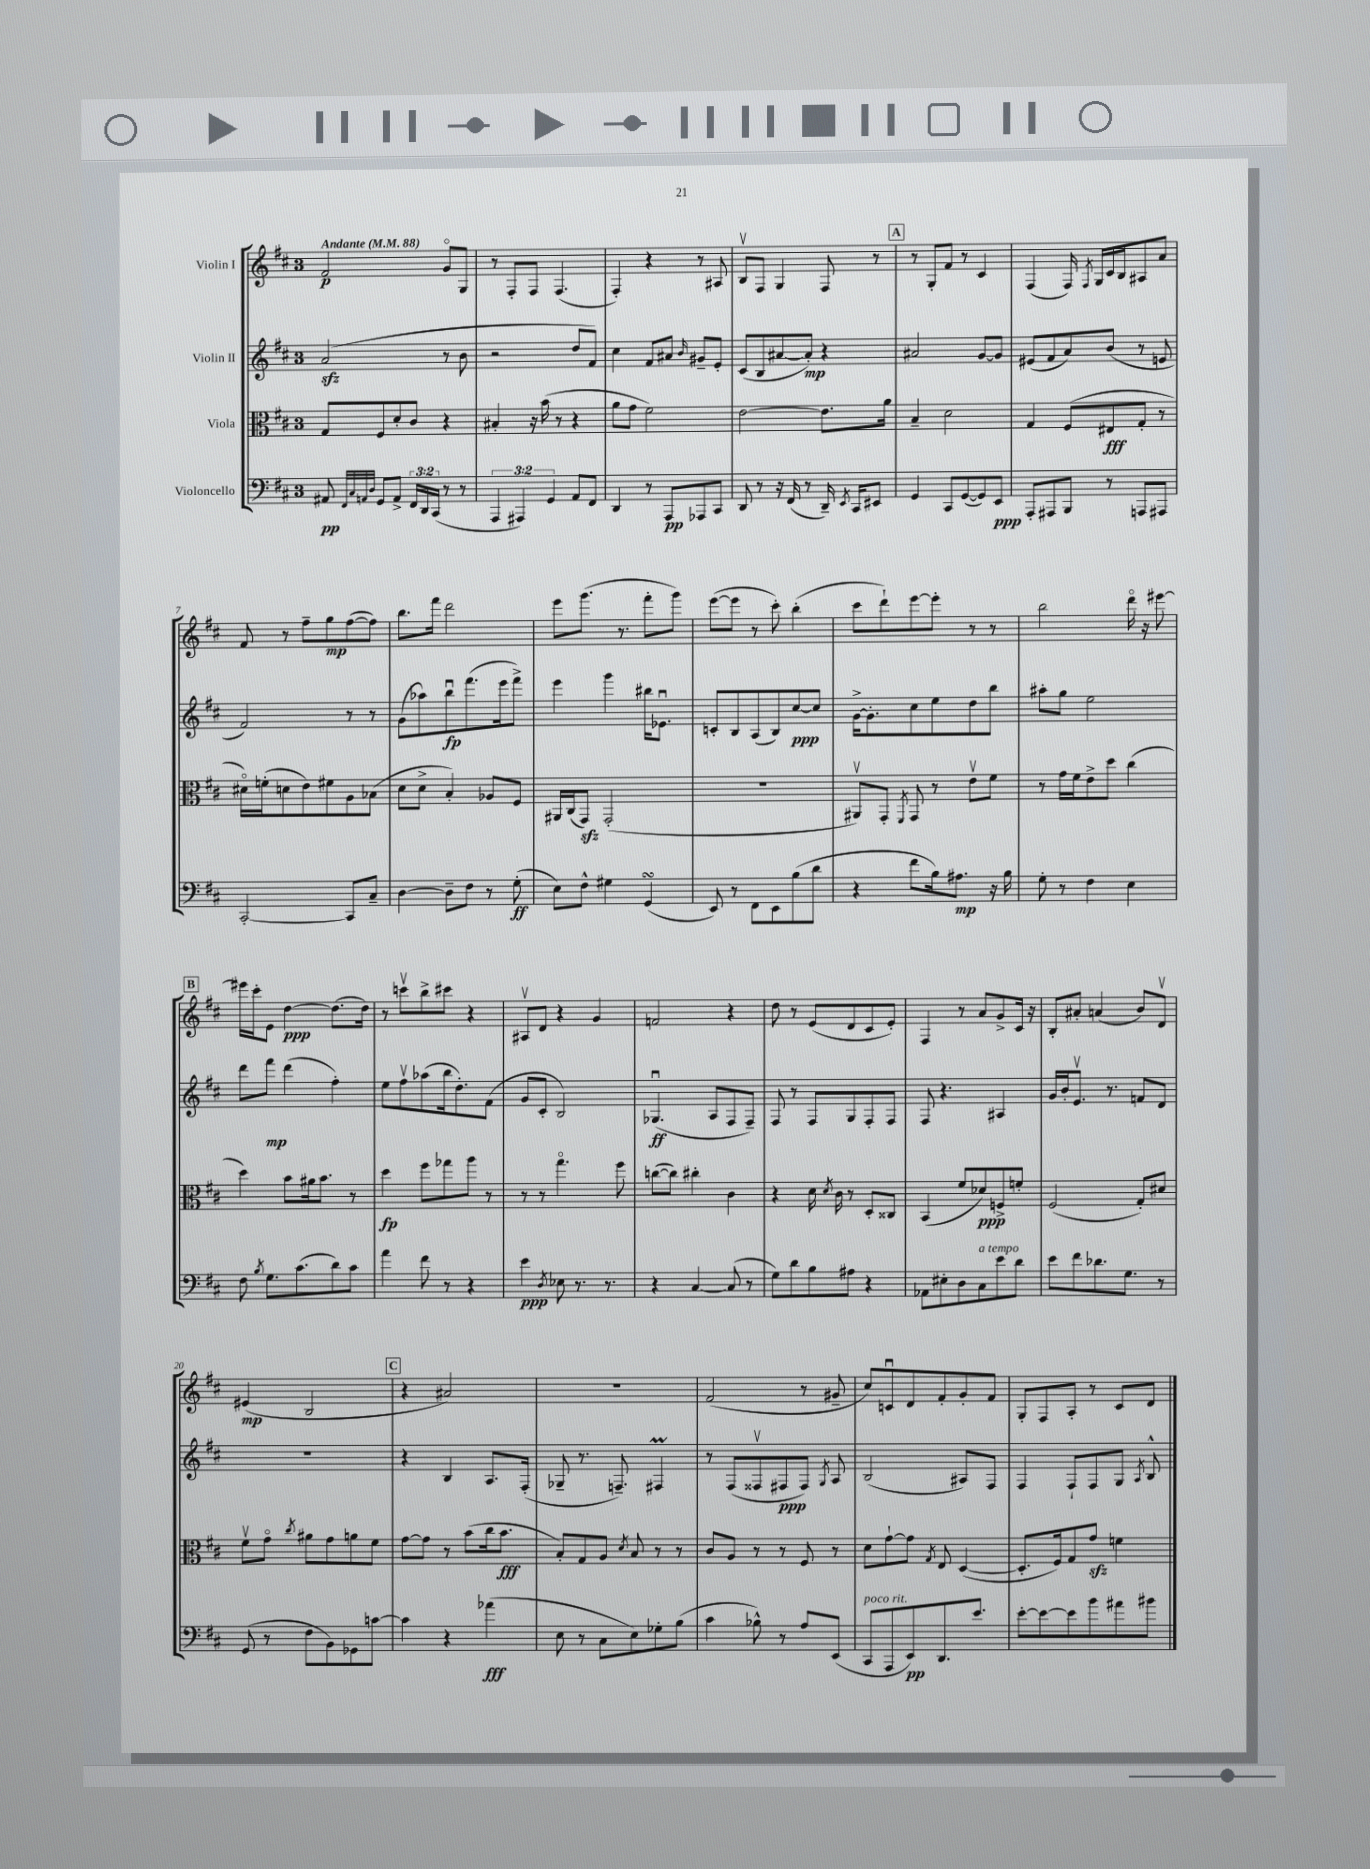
<<
\new StaffGroup <<
\new Staff = "s0" \with { instrumentName = "Violin I" } {
    \clef treble \key d \major \once \override Staff.TimeSignature.style = #'single-digit \time 3/4 \tempo "Andante" 4 = 88
    \autoBeamOff fis'2\p g'8[\flageolet g8] |
    r8 fis8[-. fis8] fis4.( |
    fis4-.) r4 r8 ais8 |
    b8[\upbow fis8] g4 fis8 r8 |
    \mark \markup { \box "A" } r8 g8[-. fis'8] r8 cis'4 |
    fis4( fis16) \acciaccatura { fis8 } g16[ cis'16 b16 ais8 a'8] |
    fis'8 r8 fis''8[-- g''8\mp fis''8~( fis''8]) |
    b''8.[ fis'''16] d'''2 |
    e'''8[ g'''8.]( r8. fis'''8[-. g'''8]) |
    e'''8[~( e'''8] r8 cis'''8-.) b''4-.( |
    cis'''8[ d'''8-!) e'''8~ e'''8]-. r8 r8 |
    b''2 d'''16\flageolet r16 eis'''8~ |
    \mark \markup { \box "B" } eis'''16[ cis'''16-. e'8] d''4~\ppp d''8.[( d''16]) |
    r8 c'''8[\upbow b''8-> cis'''8] r4 |
    ais8[\upbow d'8] r4 g'4 |
    f'2 r4 |
    d''8 r8 e'8[( d'8 cis'8 e'8]-.) |
    fis4 r8 a'8[ g'8-> cis'16] r16 |
    b8[-. ais'8]-. a'4( b'8[) d'8]\upbow |
    eis'4\mp( b2 |
    \mark \markup { \box "C" } r4 ais'2) |
    R2. |
    fis'2( r8 gis'8-- |
    cis''8[) c'8\downbow d'8 fis'8-. g'8-. fis'8] |
    g8[-. fis8 a8]-. r8 cis'8[ d'8] \bar "|." |
}
\new Staff = "s1" \with { instrumentName = "Violin II" } {
    \clef treble \key d \major \once \override Staff.TimeSignature.style = #'single-digit \time 3/4
    \autoBeamOff a'2\sfz( r8 b'8 |
    r2 d''8[ fis'8]) |
    cis''4 fis'8[ ais'8] \grace { b'16 } gis'8[-- e'8]-. |
    cis'8[( b8 ais'8~ ais'8]-.\mp) r4 |
    \mark \markup { \box "A" } ais'2 g'8[~ g'8] |
    eis'8[( fis'8 a'8) b'8]( r8 e'8 |
    fis'2) r8 r8 |
    g'8[( aes''8) b''8\downbow\fp fis'''8.( e'''16 fis'''8]->) |
    e'''4 g'''4 bis''16[ ees'8.]\downbow |
    c'8[-. b8 a8( b8) cis''8~\ppp cis''8] |
    g'16[~-> g'8.-. cis''8 e''8 d''8 b''8] |
    ais''8[-. g''8] e''2 |
    \mark \markup { \box "B" } d'''8[ fis'''8]\mp d'''4( fis''4-.) |
    e''8[ fis''8\upbow aes''8( b''16 d''8.-.) fis'8]( |
    g'8[ cis'8]-. b2) |
    ges4.\downbow\ff( a8[ fis8 fis8]--) |
    fis8 r8 fis8[ g8 fis8-. fis8] |
    fis8 r4. ais4 |
    g'16[ b'16-. e'8.]\upbow r8. f'8[ d'8] |
    R2. |
    \mark \markup { \box "C" } r4 b4 a8.[ fis16]-.( |
    ges8-- r8. f8.--) fis4\prall |
    r8 fis8[( fisis8\upbow fis8\ppp fis8]) \acciaccatura { g8 } a8 |
    b2( ais8[) fis8] |
    fis4 fis8[-! fis8 g8] \acciaccatura { a8 } b8-^ \bar "|." |
}
\new Staff = "s2" \with { instrumentName = "Viola" } {
    \clef alto \key d \major \once \override Staff.TimeSignature.style = #'single-digit \time 3/4
    \autoBeamOff g8[ fis8 d'8-. cis'8] r4 |
    bis4-. r16 b'16( r8 r4 |
    a'8[ g'8] fis'2) |
    e'2~ e'8.[ a'16] |
    \mark \markup { \box "A" } b4-- d'2 |
    g4 fis8[( eis8\fff g8]-. r8 |
    dis'16[\flageolet) f'16-.( d'8 e'8) fis'8 a8 bes8]( |
    d'8[ d'8]-> b4-.) aes8[ fis8] |
    ais,16[ cis16( g,8]\sfz) g,2-.( |
    R2. |
    ais,8[\upbow) g,8]-. \acciaccatura { fis,8 } g,8 r8 e'8[\upbow fis'8] |
    r8 g'16[ fis'16 e'8-> d''8] cis''4( |
    \mark \markup { \box "B" } d''4) b'8[ ais'16 b'8.] r8 |
    d''4\fp fis''8[ ges''8 a''8] r8 |
    r8 r8 g''4.\flageolet fis''8 |
    c''8[~( c''8]) cis''4-. cis'4 |
    r4 d'16 \acciaccatura { d'8 } cis'16 r8 d8[-. cisis8] |
    b,4( fis'8[ des'8\ppp) f8-> f'8]-. |
    fis2( g8[-.) dis'8] |
    fis'8[\upbow g'8]\flageolet \acciaccatura { cis''8 } ais'8[ g'8 a'8 fis'8] |
    \mark \markup { \box "C" } g'8[~ g'8] r8 b'8[( cis''16 b'8.]\fff |
    b8[-.) g8 a8] \acciaccatura { d'8 } b8 r8 r8 |
    cis'8[ a8] r8 r8 fis8 r8 |
    d'8[ g'8~-! g'8] \acciaccatura { g8 } e8 d4~( |
    d8.[-. fis16) g8 g'8]\sfz f'4 \bar "|." |
}
\new Staff = "s3" \with { instrumentName = "Violoncello" } {
    \clef bass \key d \major \once \override Staff.TimeSignature.style = #'single-digit \time 3/4 \override Staff.TupletNumber.text = #tuplet-number::calc-fraction-text
    \autoBeamOff ais,8\pp \grace { fis,32[ cis32 a,32 d32] } g,8[ a,8]-> \tuplet 3/2 { fis,16[ d,16 cis,16]( } r8 r8 |
    \tuplet 3/2 { a,,4 ais,,4) g,4 } a,8[ fis,8] |
    d,4 r8 a,,8[\pp aes,,8 cis,8] |
    d,8 r8 r16 fis,16( r8 d,16--) \acciaccatura { e,8 } cis,16[ eis,8] |
    \mark \markup { \box "A" } g,4 cis,8[ g,8~( g,8) e,8]\ppp |
    a,,8[-. ais,,8 b,,8] r8 a,,8[ ais,,8] |
    cis,2~-. cis,8[ cis8]-- |
    d4~ d8[-- fis8] r8 g8-.\ff( |
    e8[) fis8]-^ gis4 g,4\turn( |
    e,8) r8 fis,8[ e,8 b8( d'8] |
    r4 fis'8[ b16) ais8.]\mp r16 b16 |
    g8-. r8 fis4 e4 |
    \mark \markup { \box "B" } fis8 \acciaccatura { b8 } g8.[ cis'8.( d'8) cis'8] |
    a'4 fis'8 r8 r4 |
    e'4\ppp \acciaccatura { d8 } ees8 r8. r8. |
    r4 cis4~ cis8( r8 |
    g8[) d'8 b8 ais8] r4 |
    aes,8[ eis8-. d8 cis8^\markup { \italic "a tempo" } e'8 d'8] |
    e'8[ fis'8 des'8. g8.] r8 |
    g,8( r8 fis8[ b,8) ges,8 c'8]~ |
    \mark \markup { \box "C" } c'4 r4 aes'4\fff( |
    e8 r8 cis8[ e8) ges8-. b8]( |
    cis'4 bes8-^) r8 a8[ e,8]( |
    cis,8[^\markup { \italic "poco rit." } a,,8 e,8\pp) d,8. e'8.] |
    e'8[~-. e'8~ e'8 b'8 ais'8 bis'8] \bar "|." |
}
>>
>>
